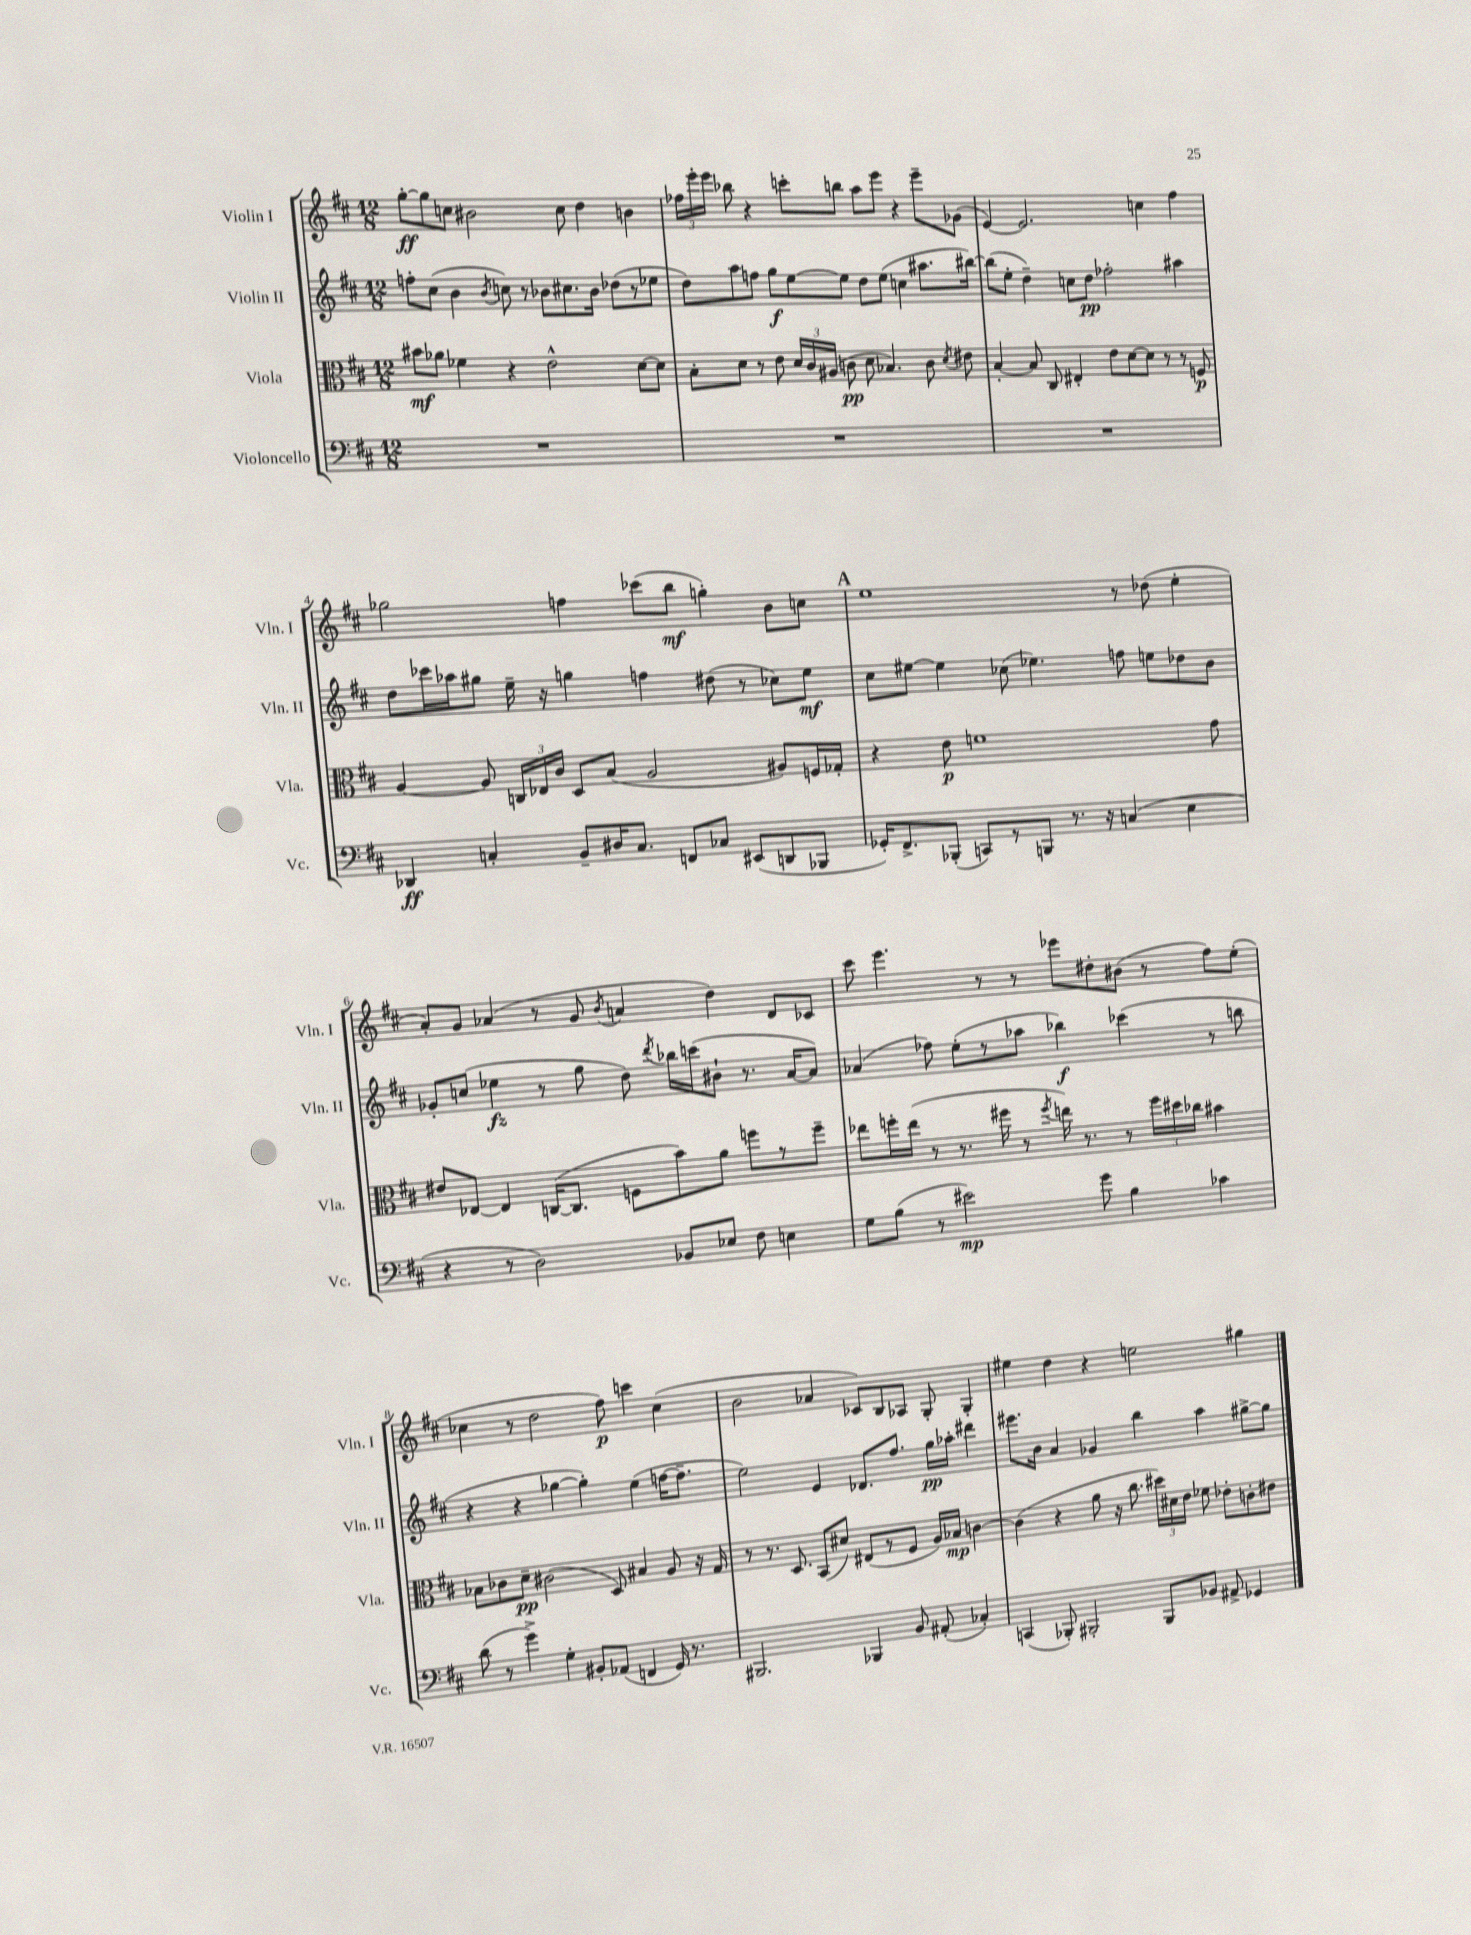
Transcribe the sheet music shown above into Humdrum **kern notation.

**kern	**kern	**kern	**kern
*staff4	*staff3	*staff2	*staff1
*clefF4	*clefC3	*clefG2	*clefG2
*k[f#c#]	*k[f#c#]	*k[f#c#]	*k[f#c#]
*M12/8	*M12/8	*M12/8	*M12/8
1.r	8b#	8ff'	[8gg'
.	8a-	(8cc#	8gg]
.	4f-	4b	8cc
.	.	.	2b#
.	.	8qb	.
.	4r	8cc)	.
.	.	8r	.
.	2e^^	8b-	.
.	.	8.cc#	8cc
.	.	.	4dd
.	.	16b-	.
.	.	(8dd-	.
.	[8d	8r	4b
.	8d]	8ee-	.
=	=	=	=
1.r	8B'	8dd)	24ff-
.	.	.	24eee'
.	.	.	24eee
.	8d	8aa	8bb-
.	8r	8ff	4r
.	8e	8gg	.
.	24d	[8ee	8ccc'
.	24c#	.	.
.	(24A#	.	.
.	8c	8ee]	8bb
.	8d	8dd	8aa
.	4.B-)	(8ee	8eee
.	.	4cc	4r
.	8c	8.aa#	8eee~
.	8qd	.	.
.	8e#	.	(8g-
.	.	[16bb#)	.
=	=	=	=
1.r	[4B'	(8bb#]	[4e)
.	.	8ee'	.
.	8B]	4dd~)	2.e]
.	8C#	.	.
.	4E#'	8cc	.
.	.	8dd	.
.	8e	2ff-'	.
.	[8d	.	.
.	8d]	.	4cc
.	8r	.	.
.	8r	4aa#	4ff#
.	8F	.	.
=	=	=	=
4DD-	[4A	8dd	2gg-
.	.	16ccc-	.
.	.	16aa-	.
4C'	8A]	8gg#	.
.	24C	16ee~	.
.	24E-	.	.
.	.	16r	.
.	24c#	.	.
8BB~	8D	4gg	4ff
16D#	(8B	.	.
8.C	.	.	.
.	2A	4ff	(8ccc-
8FF	.	.	8bb
8C-	.	(8dd#	4gg')
(8EE#	.	8r	.
8DD	8A#)	8cc-)	8b
8BBB-	16F	8ee	8cc
.	16G-'	.	.
=	=	=	=
16GG-')	4r	8cc#	1ee
8.FF#^	.	.	.
.	.	[8ee#	.
(8BBB-'	8e	4ee#]	.
8CC)	1f	.	.
8r	.	(8cc-	.
8BBB	.	4.ee-)	.
8.r	.	.	.
16r	.	.	.
(4C	.	8ff	8r
.	.	8ee	(8dd-
4E	.	8dd-	4ee'
.	8g	8b	.
=	=	=	=
4r	8e#	8g-'	8a')
.	[8E-	(8cc	8g
8r	4E-]	4ee-	(4a-
2D)	.	.	.
.	([16C	8r	8r
.	8.C]	.	.
.	.	8gg	8g
.	.	.	8qb
.	8F	8dd)	4a
.	.	8qddd	.
8BB-	8b)	16bb-	.
.	.	(16ccc	.
8E-	8a	8b#`	4dd)
8F#	8ff	8.r	.
4E	8r	.	8d
.	.	[16a	.
.	8ff~	8a])	8c-
=	=	=	=
8G	8ee-	(4a-	8ccc#
(8B	16ff'	.	4.eee
.	(16ee-	.	.
8r	8r	8ff-)	.
2e#)	8.r	(8ee'	.
.	.	8r	8r
.	16ff#	.	.
.	8r	8aa-	8r
.	8qff#	.	.
.	16ee)	4bb-)	8eee-
.	8.r	.	.
8g	.	.	8dd#'
4B	8r	(4ccc-	(8b#
.	24ff#	.	8r
.	24dd#	.	.
.	24cc-	.	.
4c-	4b#	8r	8ff#)
.	.	8bb	(8ee'
=	=	=	=
(8d	8B-	4r	4cc-
8r	8c-	.	.
4g^)	8d~	4r	8r
.	(2c#	.	2dd
4G'	.	[4gg-	.
8BB#'	.	4gg-'])	.
(8AA-	8D)	.	8ff#)
4FF	4B#	(4ee	4ccc
16GG)	8A	[16ff	(4cc-
8.r	.	8.ff~]	.
.	16r	.	.
.	16G	.	.
=	=	=	=
2.BBB#	8r	2ee)	2b
.	8.r	.	.
.	8.D	.	.
.	(8BB	4e	4a-
.	8d#)	.	.
4BBB-	(8E#	8.d-	8c-)
.	8r	.	8B
.	.	8.ff#	.
8BB	8F#	.	8A-
(8AA#'	16A)	16gg	8G'
.	16B-	16aa-'	.
4C-')	[4c	4ddd#	4G'
=	=	=	=
(4CC	(4c]	8.eee#	4ee#
.	.	16b	.
8BBB-')	4r	4a	4dd
2BBB#'	.	.	.
.	8a	4g-	4r
.	16r	.	.
.	8.cc#	.	.
.	.	4bb	2ee
8BBB#	24dd#)	.	.
.	24d#	.	.
.	24e	.	.
8BB-	8f-	4aa	.
8AA#^	8e-'	.	.
4GG-	8c'	[8gg#^	4gg#
.	8e#	8gg#]	.
==	==	==	==
*-	*-	*-	*-
